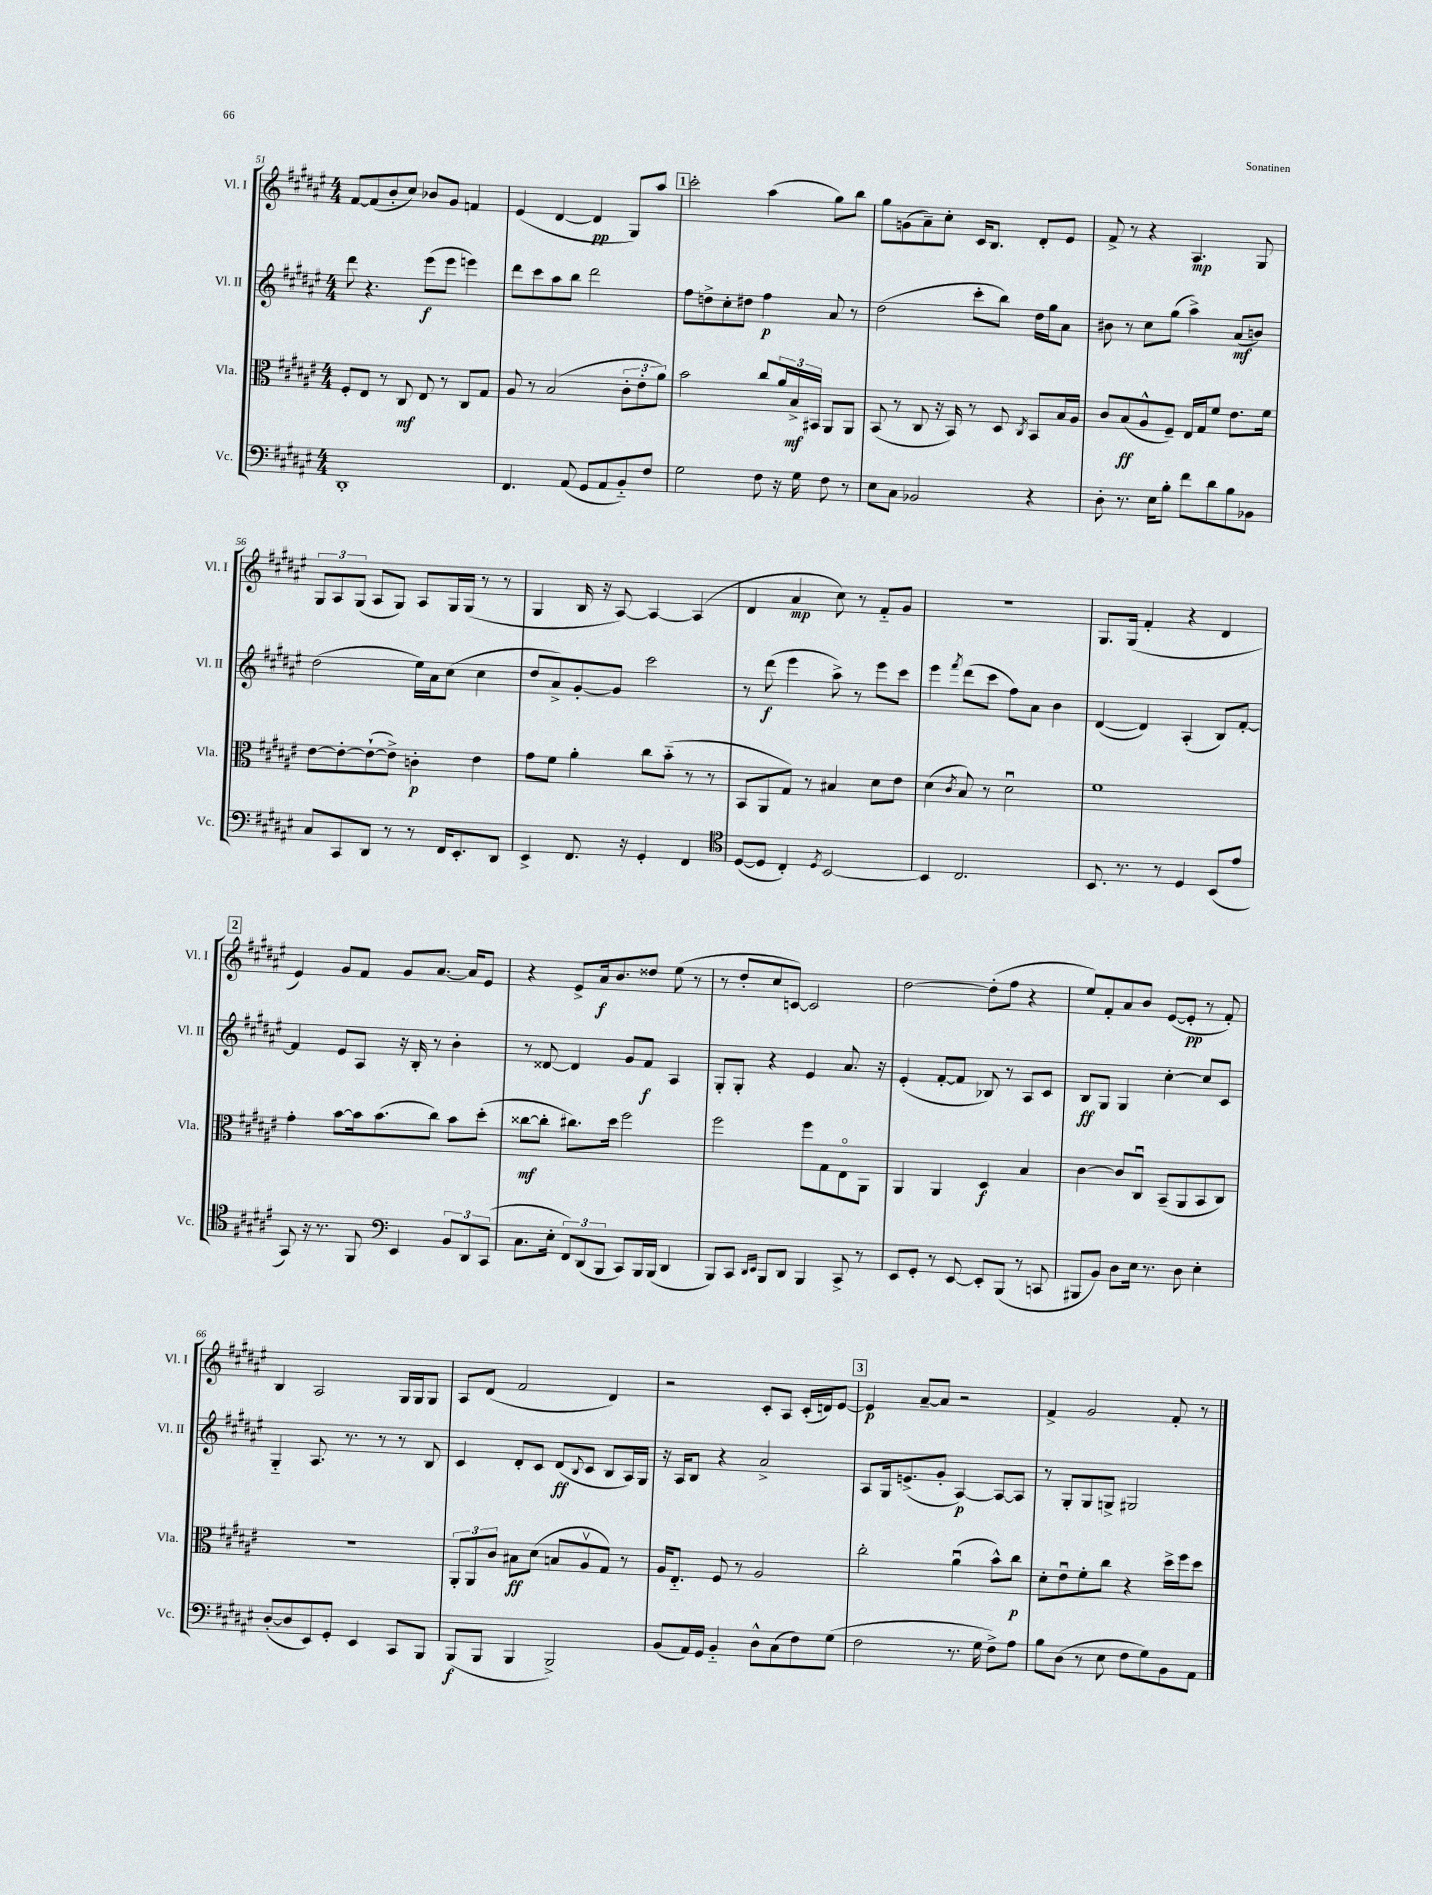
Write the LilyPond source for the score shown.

<<
\new StaffGroup <<
\new Staff = "s0" \with { instrumentName = "Vl. I" shortInstrumentName = "Vl. I" } {
    \clef treble \key fis \major \numericTimeSignature \time 4/4
    fis'8~ fis'8( b'8-. cis''8) bes'8 gis'8 f'4 |
    eis'4( dis'4~ dis'4\pp gis8) ais''8 |
    \mark \markup { \box "1" } cis'''2-. ais''4( gis''8) b''8 |
    gis''8 g'8( ais'8--) cis''8-. cis'16 b8. dis'8-. eis'8 |
    fis'8-> r8 r4 ais4.\mp gis8 |
    \tuplet 3/2 { gis8 ais8 gis8( } ais8 gis8) ais8 gis16 gis16( r8 r8 |
    gis4 b16 r16 ais8~) ais4~ ais4( |
    dis'4 ais'4\mp cis''8) r8 fis'8-_ gis'8 |
    R1 |
    gis8. gis16( fis'4-. r4 dis'4 |
    \mark \markup { \box "2" } eis'4) gis'8 fis'8 gis'8 ais'8.~ ais'16 eis'8 |
    r4 eis'8-> ais'16\f b'8. disis''8 eis''8( r8 |
    r8 dis''8-. cis''8 c'8~) c'2 |
    dis''2~ dis''8-.( fis''8 r4 |
    eis''8) fis'8-. ais'8 b'8 eis'8~( eis'8-.\pp r8 fis'8-.) |
    b4 ais2 gis16 gis16 gis8 |
    ais8 dis'8( fis'2 dis'4) |
    r2 cis'8-. ais8 cis'16-.( d'16) eis'8~ |
    \mark \markup { \box "3" } eis'4\p ais'8~-- ais'8 r2 |
    fis'4-> gis'2 fis'8-. r8 \bar "|." |
}
\new Staff = "s1" \with { instrumentName = "Vl. II" shortInstrumentName = "Vl. II" } {
    \clef treble \key fis \major \numericTimeSignature \time 4/4
    dis'''8 r4. eis'''8\f( eis'''8 e'''4) |
    dis'''8 cis'''8 ais''8 b''8 dis'''2 |
    \mark \markup { \box "1" } fis''8 d''8-> cis''8-. dis''8 fis''4\p ais'8 r8 |
    dis''2( cis'''8-. b''8) dis''16 gis''16 ais'8 |
    bis'8 r8 cis''8 gis''8( ais''4->) ais'8\mf( b'8) |
    dis''2( eis''16) ais'16 cis''8( cis''4 |
    dis''8 ais'8->) gis'8~-. gis'8 cis'''2 |
    r8 dis'''8\f( eis'''4 ais''8->) r8 eis'''8 cis'''8 |
    eis'''4 \acciaccatura { fis'''8 } dis'''8( cis'''8 fis''8) ais'8 b'4 |
    dis'4~( dis'4) ais4-.( b8) fis'8~-. |
    \mark \markup { \box "2" } fis'4 eis'8 ais8 r16 b16-. r8 b'4-. |
    r8 disis'8~ disis'4 gis'8 fis'8\f ais4 |
    gis8-. gis8-. r4 eis'4 ais'8. r16 |
    eis'4-.( fis'8~-. fis'8 bes8) r8 ais8 cis'8 |
    b8\ff gis8 gis4 cis''4~-. cis''8 cis'8 |
    gis4-_ ais8. r8. r8 r8 b8 |
    cis'4 dis'8-. cis'8 dis'8\ff( \appoggiatura { b8 } cis'8 b8 ais16) gis16 |
    r16 ais16 b8 r4 ais'2-> |
    \mark \markup { \box "3" } ais8 gis16 e'8.->( gis'8-. ais4~\p) ais8~ ais8 |
    r8 gis8-. gis8 g8-> gis2 \bar "|." |
}
\new Staff = "s2" \with { instrumentName = "Vla." shortInstrumentName = "Vla." } {
    \clef alto \key fis \major \numericTimeSignature \time 4/4
    fis8-. eis8 r8 cis8\mf eis8 r8 cis8 gis8 |
    ais8 r8 b2( \tuplet 3/2 { cis'8-. eis'8-. ais'8) } |
    \mark \markup { \box "1" } b'2 cis''8 \tuplet 3/2 { ais'16 b16->\mf bis,16 } ais,8 ais,8 |
    b,8( r8 cis8 r16 b,16) r8 dis8 \acciaccatura { cis8 } b,8 b16 ais16 |
    cis'8 b8\ff( ais8-^ fis8--) eis16 gis16 fis'8 eis'8. fis'16 |
    eis'8~ eis'8~-. eis'8~-!( eis'8->) c'4-.\p eis'4 |
    gis'8 fis'8 ais'4-. cis''8 b'8-_( r8 r8 |
    b,8 ais,8 gis8) r8 bis4 dis'8 eis'8 |
    dis'4( \acciaccatura { cis'8 } b8) r8 dis'2\downbow |
    fis'1 |
    \mark \markup { \box "2" } gis'4-. b'8~ b'16 b'8.( cis''8) b'8 dis''8-.( |
    cisis''8~\mf cisis''8-. cis''8.) dis''16 fis''2 |
    fis''2 fis''8 gis8 eis8\flageolet ais,8 |
    ais,4 ais,4 dis4\f b4 |
    cis'4~ cis'8 cis8\downbow b,8--( ais,8 b,8 cis8) |
    R1 |
    \tuplet 3/2 { ais,8-. ais,8 cis'8 } bis8\ff dis'8( b8 ais8\upbow gis8) r8 |
    ais16 eis8.-_ fis8 r8 ais2 |
    \mark \markup { \box "3" } cis''2-. ais'4\downbow( b'8-^) cis''8\p |
    dis'8-. eis'8\downbow fis'8-. cis''8 r4 dis''16-> fis''16 dis''8 \bar "|." |
}
\new Staff = "s3" \with { instrumentName = "Vc." shortInstrumentName = "Vc." } {
    \clef bass \key fis \major \numericTimeSignature \time 4/4
    dis,1-. |
    fis,4. ais,8( gis,8 ais,8 b,8-_) fis8 |
    \mark \markup { \box "1" } gis2 fis8 r16 gis16 fis8 r8 |
    eis8 cis8 bes,2 r4 |
    dis8-. r8. eis16 b8-. fis'8 dis'8 b8 bes,8 |
    cis8 cis,8 dis,8 r8 r8 fis,16 eis,8.-. dis,8 |
    eis,4-> fis,8. r16 gis,4-. fis,4 |
    \clef tenor dis8~( dis8 cis4-.) \acciaccatura { dis8 } b,2~ |
    b,4 cis2. |
    b,8. r8. r8 dis4 b,8( eis'8 |
    \mark \markup { \box "2" } gis,8) r16 r8. fis,8 \clef bass eis,4 \tuplet 3/2 { b,8 dis,8 cis,8( } |
    cis8. eis16-. \tuplet 3/2 { fis,8) dis,8( b,,8 } cis,8) b,,16 b,,16( dis,4 |
    b,,8) cis,8 \grace { dis,16 eis,16 } b,,8 dis,8 b,,4 cis,8-> r8 |
    eis,8 gis,8-. r8 eis,8~ eis,8-. b,,8( r8 c,8 |
    bis,,8 b,8) dis8 eis16 r8. dis8 eis4-. |
    dis8~-.( dis8 eis,8) gis,8-. eis,4 cis,8 b,,8 |
    b,,8\f( b,,8 b,,4 b,,2->) |
    b,8( ais,16) gis,16 b,4-_ dis8-^ cis8( fis8) gis8( |
    \mark \markup { \box "3" } fis2 r8. gis16 fis8->) ais8 |
    b8 dis8( r8 eis8 fis8 gis8) b,8 ais,8 \bar "|." |
}
>>
>>
\layout { \context { \Score currentBarNumber = #51 } }
